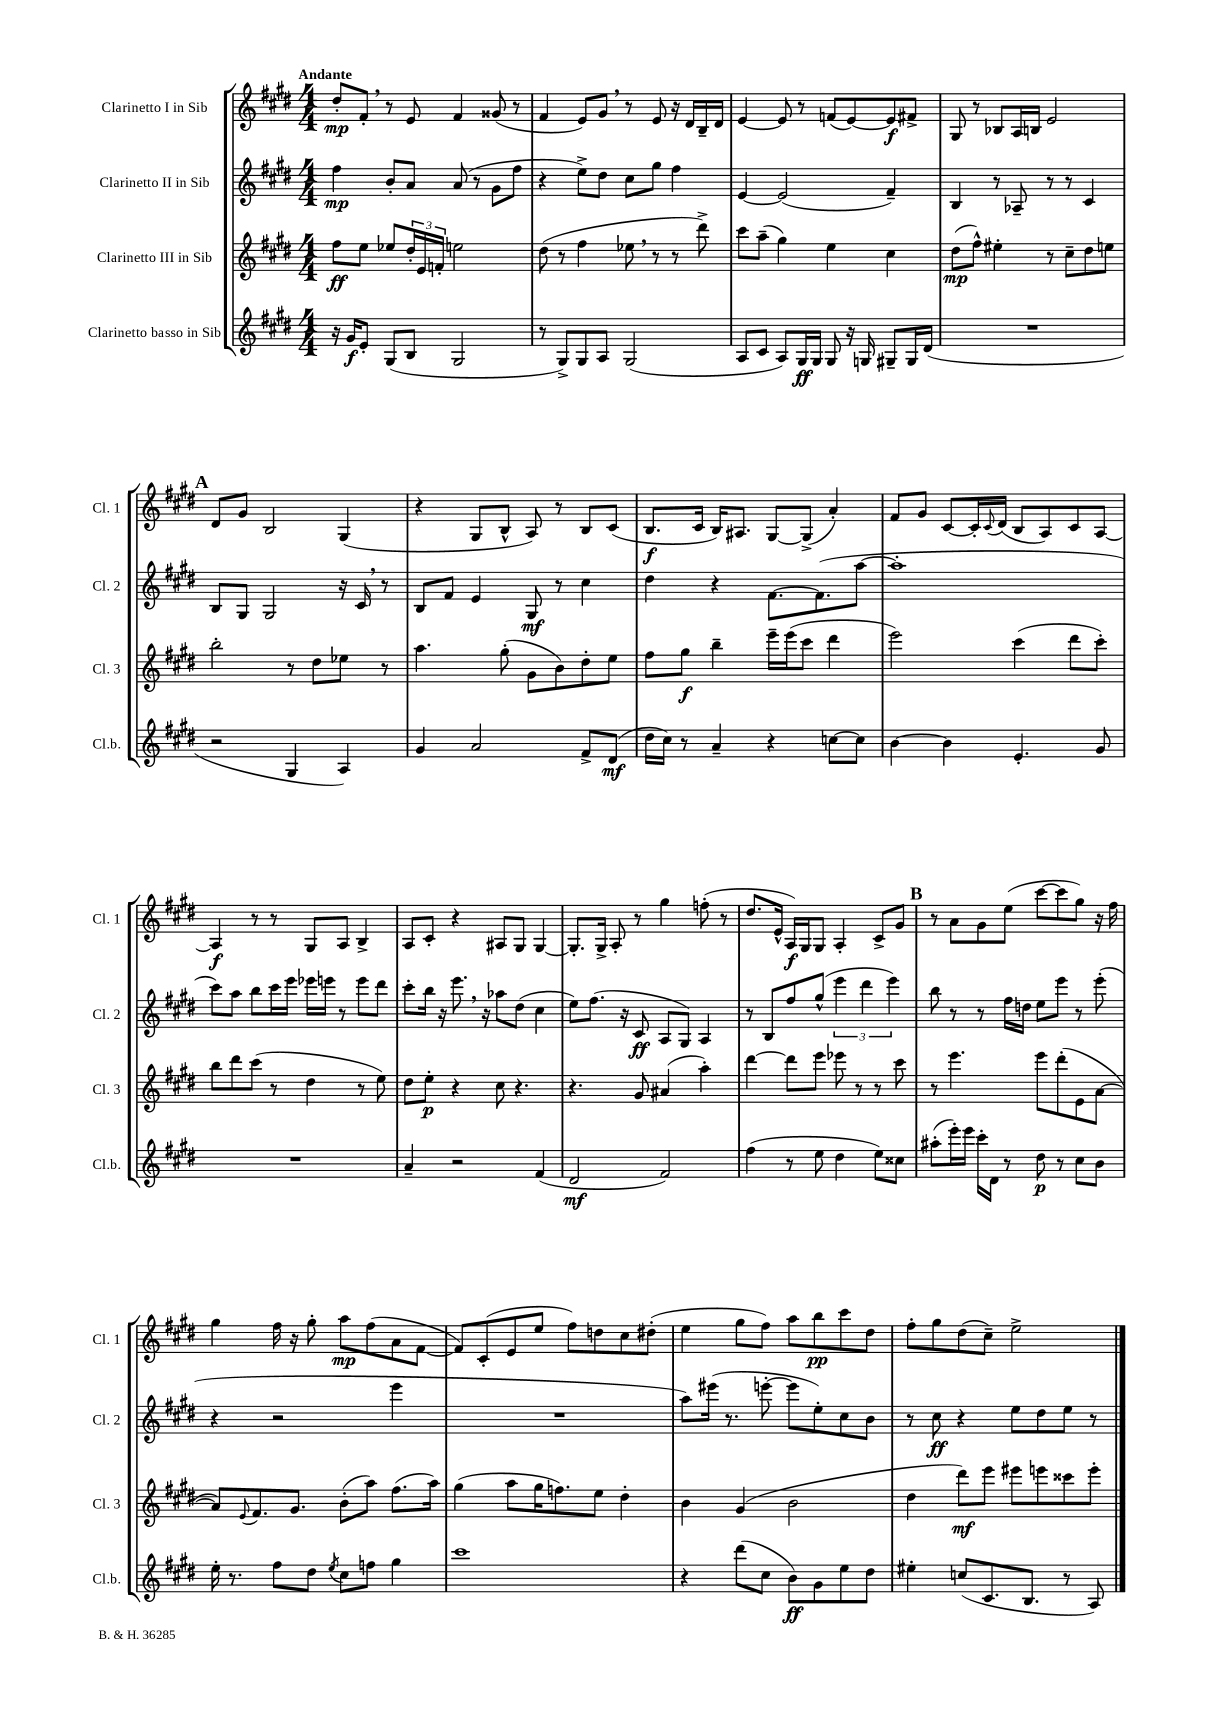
<<
\new StaffGroup <<
\new Staff = "s0" \with { instrumentName = "Clarinetto I in Sib" shortInstrumentName = "Cl. 1" } {
    \clef treble \key e \major \numericTimeSignature \time 4/4 \tempo "Andante"
    dis''8-.\mp fis'8-. \breathe r8 e'8 fis'4 gisis'8( r8 |
    fis'4 e'8) gis'8 \breathe r8 e'8 r16 dis'16 b16-- dis'16 |
    e'4~ e'8 r8 f'8( e'8~) e'8\f fis'8-> |
    gis8 r8 bes8 a16 b16 e'2 |
    \mark \markup { \bold "A" } dis'8 gis'8 b2 gis4( |
    r4 gis8 b8-^ a8) r8 b8 cis'8( |
    b8.\f cis'16 b16) ais8. gis8~ gis8->( a'4-.) |
    fis'8 gis'8 cis'8~ cis'16-. \appoggiatura { cis'8 } dis'16( b8 a8) cis'8 a8~ |
    a4\f r8 r8 gis8 a8 b4-> |
    a8 cis'8-. r4 ais8 gis8 gis4~ |
    gis8.-. gis16-> a8-. r8 gis''4 f''8-.( r8 |
    dis''8. e'16-^ a16\f) gis16 gis8 a4-. cis'8-> gis'8 |
    \mark \markup { \bold "B" } r8 a'8 gis'8 e''8( cis'''8~ cis'''8 gis''8) r16 fis''16 |
    gis''4 fis''16 r16 gis''8-. a''8\mp fis''8( a'8 fis'8~ |
    fis'8) cis'8-.( e'8 e''8 fis''8) d''8 cis''8 dis''8-.( |
    e''4 gis''8 fis''8) a''8 b''8\pp cis'''8 dis''8 |
    fis''8-. gis''8 dis''8( cis''8--) e''2-> \bar "|." |
}
\new Staff = "s1" \with { instrumentName = "Clarinetto II in Sib" shortInstrumentName = "Cl. 2" } {
    \clef treble \key e \major \numericTimeSignature \time 4/4
    fis''4\mp b'8-. a'8 a'8( r8 gis'8 fis''8 |
    r4 e''8->) dis''8 cis''8 gis''8 fis''4 |
    e'4~ e'2( fis'4--) |
    b4 r8 aes8-- r8 r8 cis'4 |
    \mark \markup { \bold "A" } b8 gis8 gis2 r16 cis'16 \breathe r8 |
    b8 fis'8 e'4 gis8\mf r8 cis''4 |
    dis''4 r4 fis'8.~ fis'8.( a''8~ |
    a''1-. |
    cis'''8) a''8 b''8 cis'''16 e'''16 ees'''16 e'''16 r8 e'''8 dis'''8 |
    cis'''8-. b''16 r16 e'''8. \breathe r16 aes''8 dis''8( cis''4 |
    e''8) fis''8.( r16 cis'8\ff a8 gis8) a4 |
    r8 b8 fis''8 gis''8-^( \tuplet 3/2 { e'''4 dis'''4 e'''4) } |
    \mark \markup { \bold "B" } b''8 r8 r8 fis''16 d''16 e''8 e'''8 r8 e'''8-.( |
    r4 r2 e'''4 |
    R1 |
    a''8) eis'''16( r8. e'''8~-. e'''8 e''8-.) cis''8 b'8 |
    r8 cis''8\ff r4 e''8 dis''8 e''8 r8 \bar "|." |
}
\new Staff = "s2" \with { instrumentName = "Clarinetto III in Sib" shortInstrumentName = "Cl. 3" } {
    \clef treble \key e \major \numericTimeSignature \time 4/4
    fis''8\ff e''8 ees''8 \tuplet 3/2 { dis''16-. e'16 f'16-. } e''2 |
    dis''8( r8 fis''4 ees''8 \breathe r8 r8 dis'''8->) |
    cis'''8 a''8--( gis''4) e''4 cis''4 |
    dis''8\mp( fis''8-^) eis''4-. r8 cis''8-- dis''8 e''8 |
    \mark \markup { \bold "A" } b''2-. r8 dis''8 ees''8 r8 |
    a''4. gis''8-.( gis'8 b'8) dis''8-. e''8 |
    fis''8 gis''8\f b''4-- e'''16-- e'''16( cis'''8 dis'''4 |
    e'''2) cis'''4( dis'''8 cis'''8-.) |
    b''8 dis'''8 cis'''8( r8 dis''4 r8 e''8) |
    dis''8 e''8-.\p r4 cis''8 r4. |
    r4. gis'8 ais'4( a''4-.) |
    dis'''4~ dis'''8 e'''8 ees'''8 r8 r8 cis'''8 |
    \mark \markup { \bold "B" } r8 e'''4. e'''8 dis'''8-.( e'8 a'8~ |
    a'8) \appoggiatura { e'8 } fis'8. gis'8. b'8-.( a''8) fis''8.( a''16) |
    gis''4( a''8 gis''16 f''8.) e''8 dis''4-. |
    b'4 gis'4( b'2 |
    dis''4 dis'''8\mf) e'''8 eis'''8 e'''8 cisis'''8 e'''8-. \bar "|." |
}
\new Staff = "s3" \with { instrumentName = "Clarinetto basso in Sib" shortInstrumentName = "Cl.b." } {
    \clef treble \key e \major \numericTimeSignature \time 4/4
    r16 gis'16\f e'8-. gis8( b8 gis2 |
    r8 gis8->) gis8 a8 gis2( |
    a8 cis'8 a8) gis16\ff gis16 gis8 r16 g16 gis8-- gis16 dis'16( |
    R1 |
    \mark \markup { \bold "A" } r2 gis4 a4) |
    gis'4 a'2 fis'8-> dis'8\mf( |
    dis''16 cis''16) r8 a'4-- r4 c''8~ c''8 |
    b'4~ b'4 e'4.-. gis'8 |
    R1 |
    a'4-- r2 fis'4( |
    dis'2\mf fis'2) |
    fis''4( r8 e''8 dis''4 e''8) cisis''8 |
    \mark \markup { \bold "B" } ais''8-.( e'''16-.) e'''16 cis'''16-. dis'16 r8 dis''8\p r8 cis''8 b'8 |
    e''16-. r8. fis''8 dis''8 \acciaccatura { e''8 } cis''8 f''8 gis''4 |
    cis'''1 |
    r4 dis'''8( cis''8 b'8\ff) gis'8 e''8 dis''8 |
    eis''4-. c''8( cis'8. b8. r8 a8) \bar "|." |
}
>>
>>
\layout { \context { \Score \remove "Bar_number_engraver" } }
